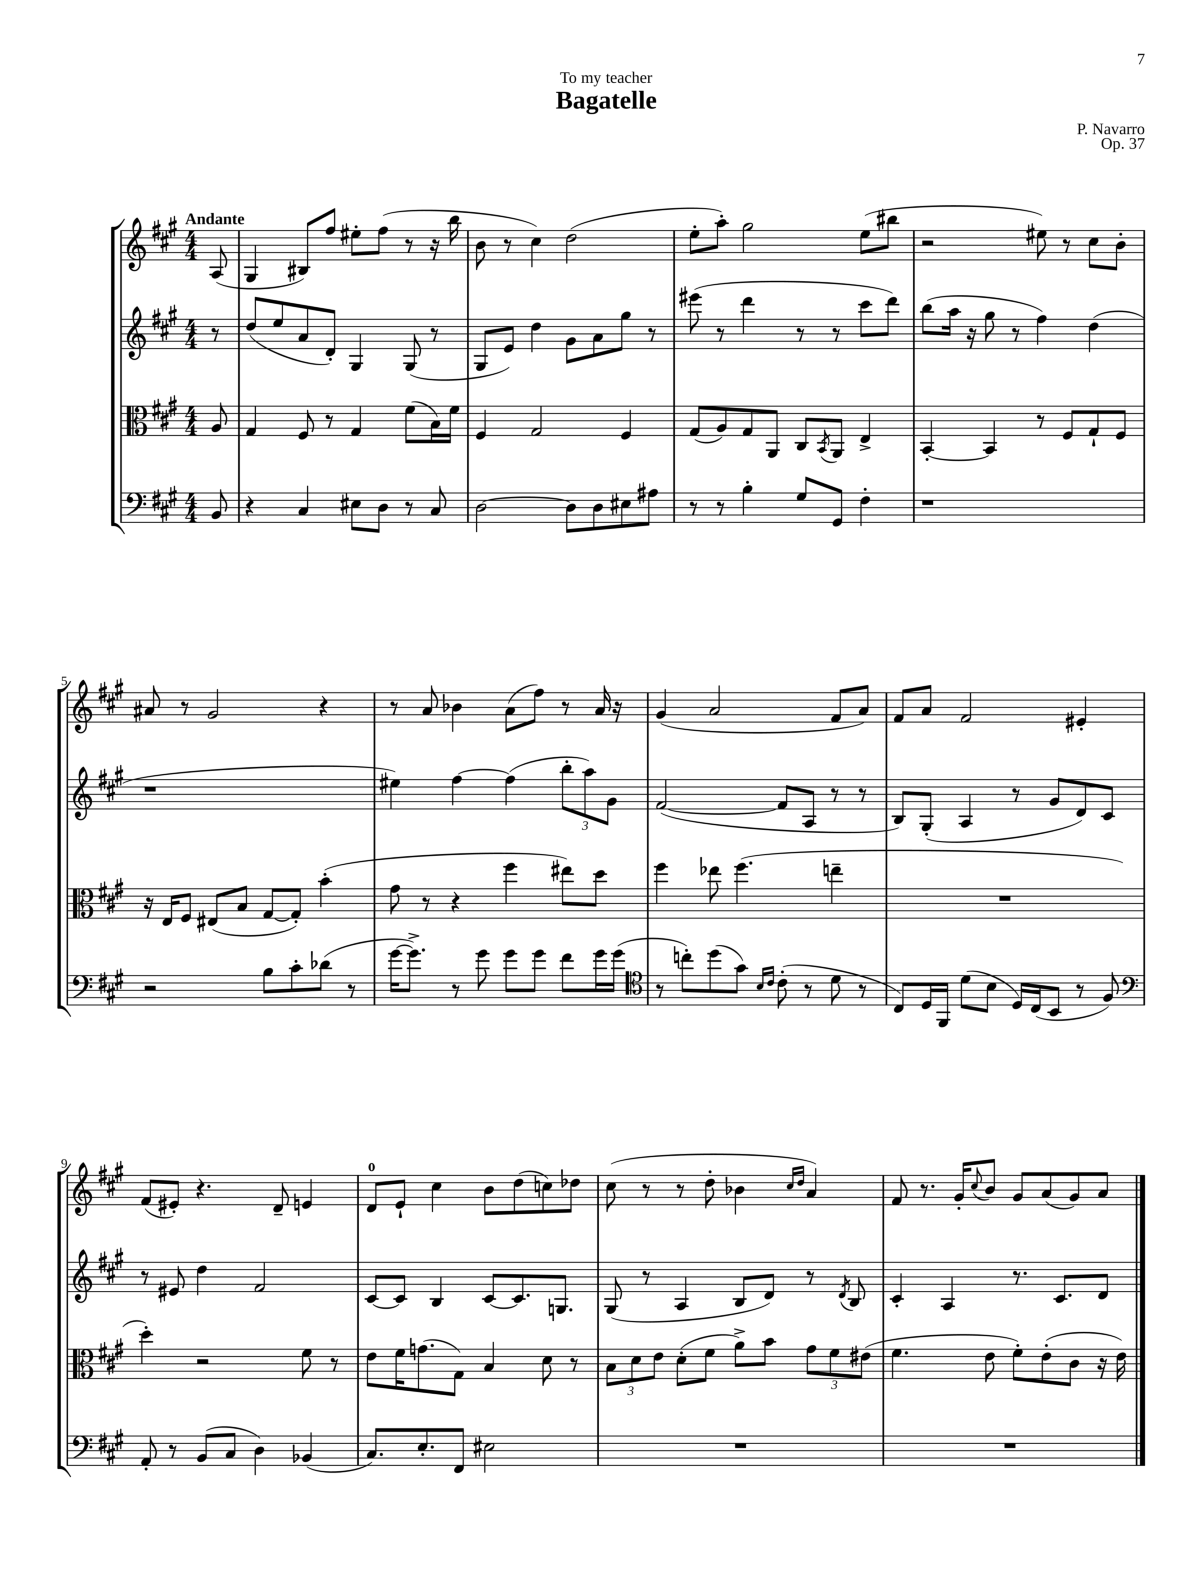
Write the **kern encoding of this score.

**kern	**kern	**kern	**kern
*staff4	*staff3	*staff2	*staff1
*clefF4	*clefC3	*clefG2	*clefG2
*k[f#c#g#]	*k[f#c#g#]	*k[f#c#g#]	*k[f#c#g#]
*M4/4	*M4/4	*M4/4	*M4/4
8BB/	8A/	8r	(8A/
=	=	=	=
4r	4G#/	(8dd/L	4G#/
.	.	8ee/	.
4C#/	8F#/	8a/	8B#/L)
.	8r	8d'/J)	8ff#/J
8E#\L	4G#/	4G#/	8ee#'\L
8D\J	.	.	(8ff#\J
8r	(8f#\L	(8G#/	8r
8C#/	16B\L)	8r	16r
.	16f#\JJ	.	16bb\
=	=	=	=
[2D\	4F#/	8G#/L	8b\
.	.	8e/J)	8r
.	2G#/	4dd\	4cc#\)
8D\]L	.	8g#\L	(2dd\
8D\	.	8a\	.
8E#\	4F#/	8gg#\J	.
8A#\J	.	8r	.
=	=	=	=
8r	(8G#/L	(8eee#\	8ee'\L
8r	8A/)	8r	8aa'\J)
4B'\	8G#/	4ddd\	2gg#\
.	8AA/J	.	.
8G#/L	8C#/L	8r	.
.	8qBB/	.	.
8GG#/J	8AA/J	8r	.
4F#'\	4E^/	8ccc#\L	(8ee\L
.	.	8ddd\J)	8bb#\J
=	=	=	=
1r	[4BB'/	(8bb\L	2r
.	.	16aa\Jk	.
.	.	16r	.
.	4BB/]	8gg#\	.
.	.	8r	.
.	8r	4ff#\)	8ee#\)
.	8F#/L	.	8r
.	8G#`/	(4dd\	8cc#\L
.	8F#/J	.	8b'\J
=	=	=	=
2r	16r	1r	8a#/
.	16E/LK	.	.
.	8F#/J	.	8r
.	(8E#/L	.	2g#/
.	8B/J	.	.
8B\L	[8G#/L	.	.
8c#'\	8G#'/]J)	.	.
(8d-\J	(4b'\	.	4r
8r	.	.	.
=	=	=	=
[16g#\LK	8g#\	4ee#\)	8r
8.g#^\]J)	.	.	.
.	8r	.	8a/
8r	4r	[4ff#\	4b-\
8g#\	.	.	.
8g#\L	4ff#\	(4ff#\]	(8a\L
8g#\J	.	.	8ff#\J)
8f#\L	8ee#\L)	12bb'\L	8r
.	.	12aa\)	.
16g#\L	8dd\J	.	16a/
.	.	12g#\J	.
(16g#\JJ	.	.	16r
=	=	=	=
*clefC4	*	*	*
8r	4ff#\	([2f#/	(4g#/
8cc'\L)	.	.	.
(8dd\	8ee-\	.	2a/
8g#\J)	(4.ff#\	.	.
16qqB/LL	.	.	.
16qqc#/JJ	.	.	.
(8c#'\	.	8f#/]L	.
8r	.	8A/J	.
8d\	4ee~\	8r	8f#/L
8r	.	8r	8a/J)
=	=	=	=
8C#/L)	1r	8B/L)	8f#/L
16D/L	.	(8G#'/J	8a/J
16FF#/JJ	.	.	.
(8d\L	.	4A/	2f#/
8B\J	.	.	.
16D/LL)	.	8r	.
(16C#/J	.	.	.
8BB/J	.	8g#/L	.
8r	.	8d/)	4e#'/
8F#/)	.	8c#/J	.
=	=	=	=
*clefF4	*	*	*
8AA'/	4dd'\)	8r	(8f#/L
8r	.	8e#/	8e#'/J)
(8BB/L	2r	4dd\	4.r
8C#/J	.	.	.
4D\)	.	2f#/	.
.	.	.	8d~/
(4BB-/	8f#\	.	4e/
.	8r	.	.
=	=	=	=
8.C#/L)	8e\L	[8c#/L	8d/L
.	16f#\K	8c#/]J	8e`/J
8.E'/	(8.g\	.	.
.	.	4B/	4cc#\
8FF#/J	8G#\J)	.	.
2E#\	4B/	[8c#/L	8b\L
.	.	8.c#/]	(8dd\
.	8d\	.	8cc\)
.	.	8.G/J	.
.	8r	.	8dd-\J
=	=	=	=
1r	12B\L	(8G#/	(8cc#\
.	12d\	.	.
.	.	8r	8r
.	12e\J	.	.
.	(8d'\L	4A/	8r
.	8f#\J	.	8dd'\
.	8a^\L)	8B/L	4b-\
.	8b\J	8d/J)	.
.	.	.	16qqcc#/LL
.	.	.	16qqdd/JJ
.	12g#\L	8r	4a/)
.	12f#\	.	.
.	.	8qd/	.
.	.	8B/	.
.	(12e#\J	.	.
=	=	=	=
1r	4.f#\	4c#'/	8f#/
.	.	.	8.r
.	.	4A/	.
.	.	.	16g#'/LK
.	.	.	8qqcc#/
.	8e\	.	8b/J
.	8f#'\L)	8.r	8g#/L
.	(8e'\	.	(8a/
.	.	8.c#/L	.
.	8c#\J	.	8g#/)
.	16r	8d/J	8a/J
.	16e\)	.	.
==	==	==	==
*-	*-	*-	*-
